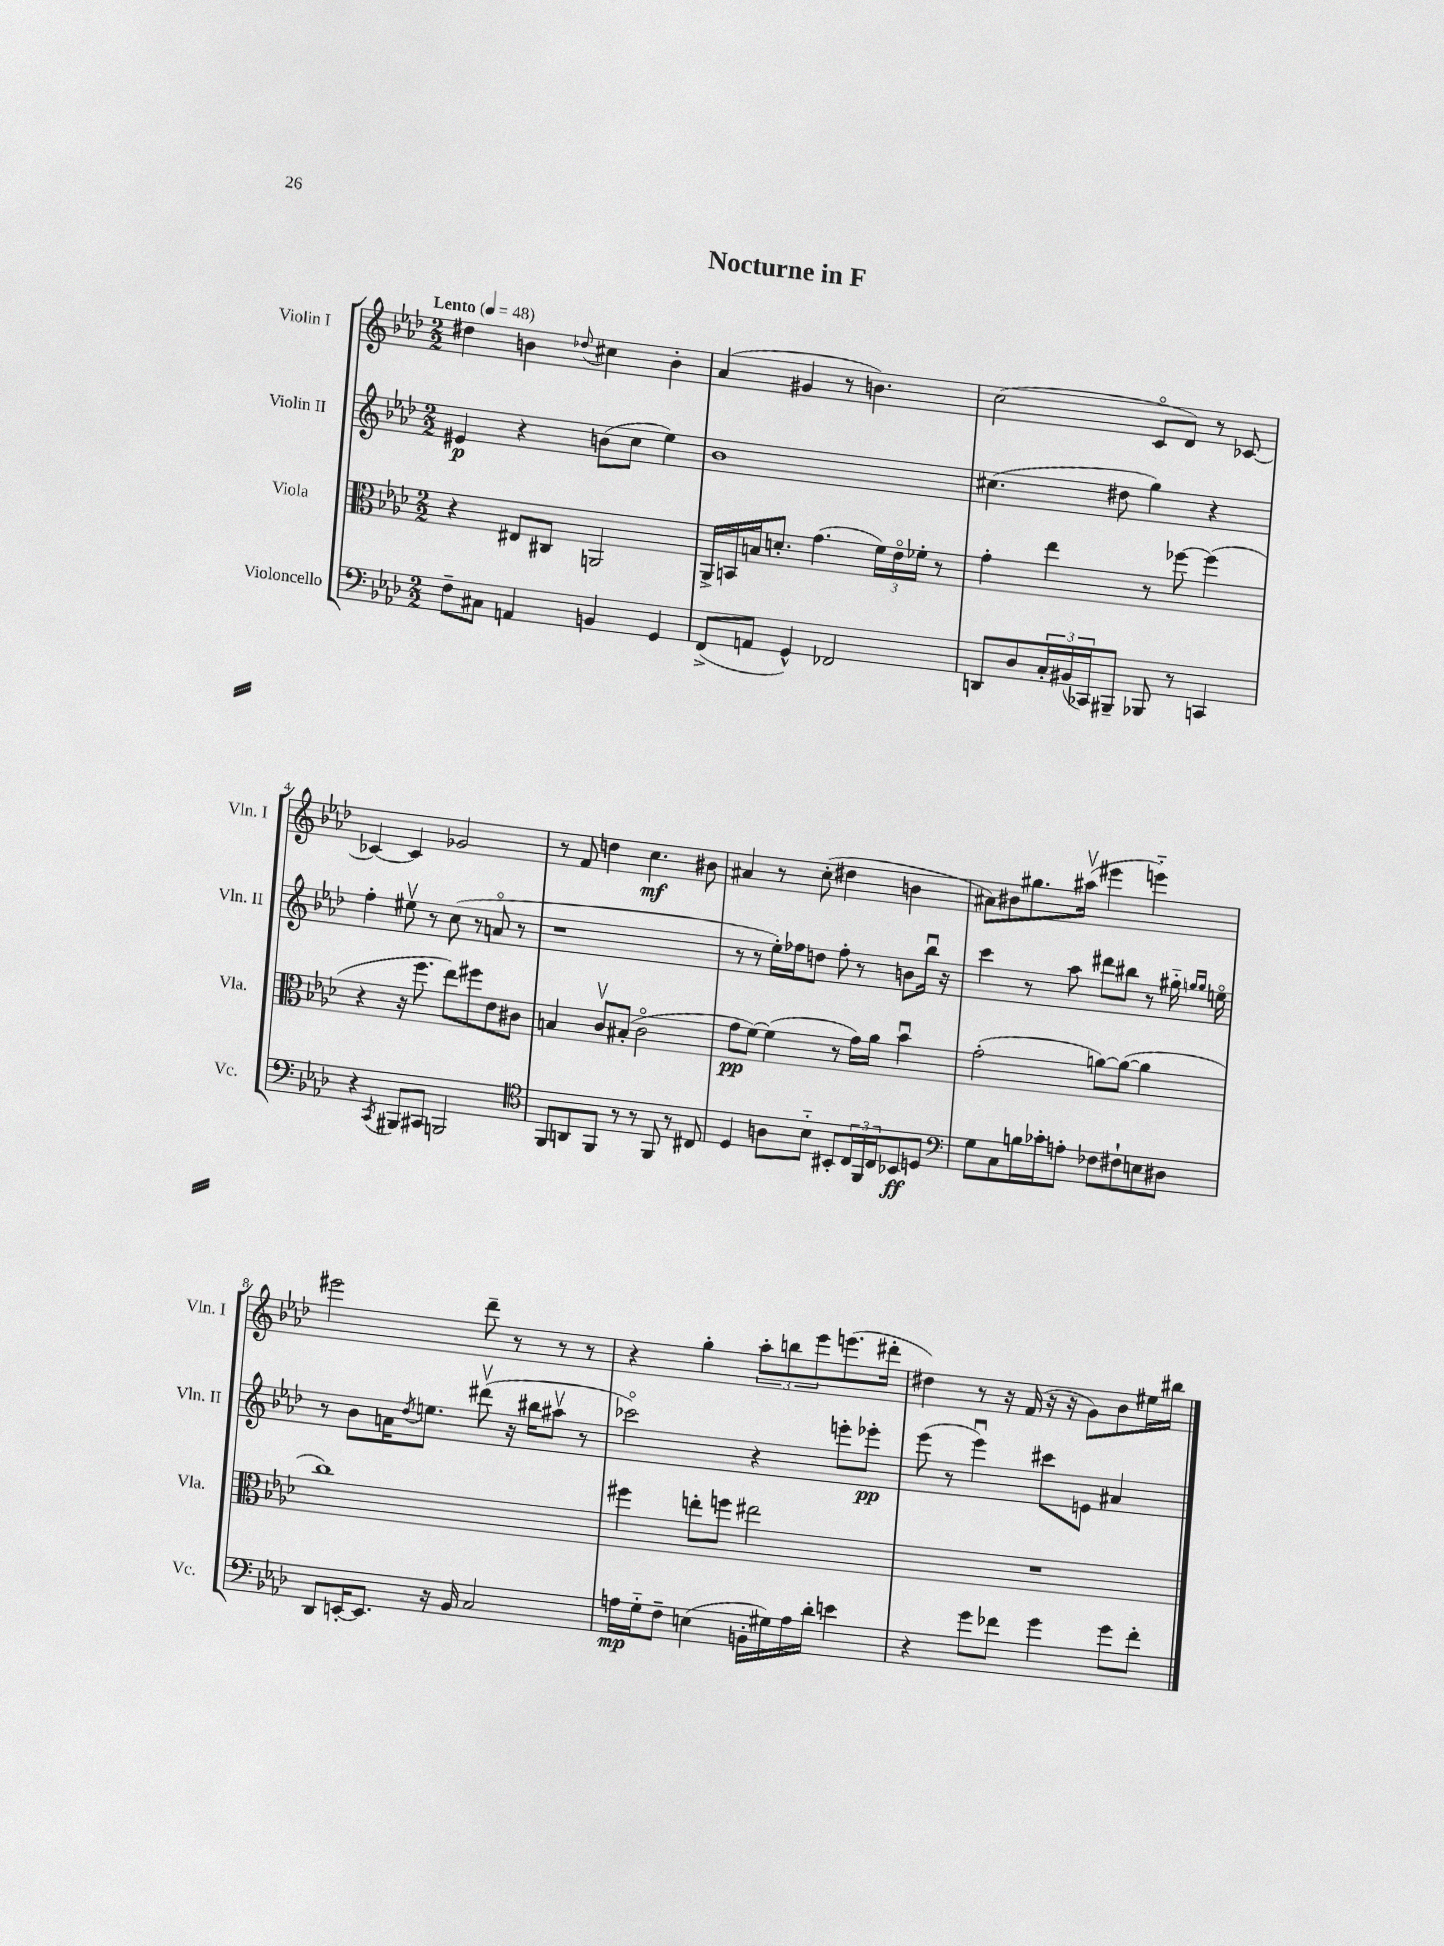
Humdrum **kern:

**kern	**dynam	**kern	**dynam	**kern	**dynam	**kern	**dynam
*part4	*part4	*part3	*part3	*part2	*part2	*part1	*part1
*staff4	*staff4	*staff3	*staff3	*staff2	*staff2	*staff1	*staff1
*I"Violoncello	*	*I"Viola	*	*I"Violin II	*	*I"Violin I	*
*I'Vc.	*	*I'Vla.	*	*I'Vln. II	*	*I'Vln. I	*
*clefF4	*	*clefC3	*	*clefG2	*	*clefG2	*
*k[b-e-a-d-]	*	*k[b-e-a-d-]	*	*k[b-e-a-d-]	*	*k[b-e-a-d-]	*
*M2/2	*	*M2/2	*	*M2/2	*	*M2/2	*
*MM48	*	*MM48	*	*MM48	*	*MM48	*
=1	=1	=1	=1	=1	=1	=1	=1
!	!	!	!	!	!	!LO:TX:a:B:t=Lento	!
8F~\L	.	4r	.	4e#X/	p	4dd#X\	.
8C#X\J	.	.	.	.	.	.	.
4AAn/	.	8E#X/L	.	4r	.	4bn\	.
.	.	8C#X/J	.	.	.	.	.
.	.	.	.	.	.	8qqdd-X/	.
4BBn/	.	2AAn/	.	(8bn\L	.	4cc#X\	.
.	.	.	.	8cc\J	.	.	.
4GG/	.	.	.	4ee-\)	.	4b'\	.
=2	=2	=2	=2	=2	=2	=2	=2
(8FF^/L	.	16AA-^/LL	.	1b-	.	(4a-/	.
.	.	16BBn/	.	.	.	.	.
8AAn/J	.	16Bn/J	.	.	.	.	.
.	.	8.dn'/J	.	.	.	.	.
4GG^^/)	.	.	.	.	.	4g#X/	.
.	.	(4.g\	.	.	.	.	.
2FF-X/	.	.	.	.	.	8r	.
.	.	.	.	.	.	4.bn\)	.
.	.	24f\LL)	.	.	.	.	.
.	.	24e-\	.	.	.	.	.
.	.	24f-X'\JJ	.	.	.	.	.
.	.	8r	.	.	.	.	.
=3	=3	=3	=3	=3	=3	=3	=3
8DDn/L	.	4g'\	.	(4.cc#X\	.	(2cc\	.
8D-/	.	.	.	.	.	.	.
24C'/L	.	4ee-\	.	.	.	.	.
(24BB#X/	.	.	.	.	.	.	.
24CC-X/J)	.	.	.	.	.	.	.
8BBB#X~/J	.	.	.	8dd#X\	.	.	.
8BBB-X/	.	8r	.	4gg\)	.	8c/L	.
8r	.	[8ff-X\	.	.	.	8d-/J)	.
4CCn/	.	(4ff-\]	.	4r	.	8r	.
.	.	.	.	.	.	[8c-X/	.
!!LO:LB:g=z
=4	=4	=4	=4	=4	=4	=4	=4
4r	.	4r	.	4ff'\	.	4c-X/_	.
8qCC/	.	.	.	.	.	.	.
8BBB#X/L	.	16r	.	8ee#Xv\	.	4c-/]	.
.	.	8.ff\	.	.	.	.	.
8CC#X/J	.	.	.	8r	.	.	.
2BBBn/	.	8ee-\L)	.	(8cc\	.	2g-X/	.
.	.	8ff#X\	.	8r	.	.	.
.	.	8e-\	.	8an/	.	.	.
.	.	8c#X\J	.	8r	.	.	.
=5	=5	=5	=5	=5	=5	=5	=5
*clefC4	*	*	*	*	*	*	*
8FF/L	.	4Bn/	.	1r	.	8r	.
8AAn/	.	.	.	.	.	8f/	.
8FF/J	.	8cv/L	.	.	.	4ddn\	.
8r	.	(8B#X'/J	.	.	.	.	.
8r	.	2c\	.	.	.	4.cc\	mf
8FF/	.	.	.	.	.	.	.
8r	.	.	.	.	.	.	.
8C#X/	.	.	.	.	.	8b#X\	.
=6	=6	=6	=6	=6	=6	=6	=6
4D-/	.	8g\L	pp	8r	.	4a#X/	.
.	.	[8f\J)	.	8r	.	.	.
8An\L	.	(4f\]	.	16ee-'\LL)	.	8r	.
.	.	.	.	16ff-X\J	.	.	.
8B-\J	.	.	.	8ddn\J	.	(8cc'\	.
8BB#X'/L	.	8r	.	8ff-'\	.	4dd#X\	.
24C/L	.	16g\LL)	.	8r	.	.	.
24FF/	.	.	.	.	.	.	.
.	.	16a-\JJ	.	.	.	.	.
24C/J	.	.	.	.	.	.	.
8BB-X/	ff	4b-u\	.	8bn\L	.	4bn\	.
8Dn/J	.	.	.	16bb-u\Jk	.	.	.
.	.	.	.	16r	.	.	.
=7	=7	=7	=7	=7	=7	=7	=7
*clefF4	*	*	*	*	*	*	*
8G\L	.	(2g'\	.	4ccc\	.	8a#X\L)	.
8C\	.	.	.	.	.	8b#X\	.
16Bn\L	.	.	.	8r	.	8.gg#X\	.
16c-X'\J	.	.	.	.	.	.	.
8An'\J	.	.	.	8aa-\	.	.	.
.	.	.	.	.	.	(16aa#Xv\Jk	.
8F-X\L	.	[8an\L)	.	8ddd#X\L	.	4eee#X\	.
8F#X`\	.	(8a\J_	.	8bb#X\J	.	.	.
8En\	.	4a\]	.	8r	.	4eeen\)	.
8D#X\J	.	.	.	16gg#X\	.	.	.
.	.	.	.	16qqggn/LL	.	.	.
.	.	.	.	16qqgg/JJ	.	.	.
.	.	.	.	16een\	.	.	.
!!LO:LB:g=z
=8	=8	=8	=8	=8	=8	=8	=8
8DD-/L	.	1cc)	.	8r	.	2eee#X\	.
[16EEn'/K	.	.	.	8b-\L	.	.	.
8.EE/J]	.	.	.	.	.	.	.
.	.	.	.	16an\K	.	.	.
.	.	.	.	8qdd-/	.	.	.
.	.	.	.	8.een\J	.	.	.
16r	.	.	.	.	.	.	.
16BB-/	.	.	.	.	.	.	.
2C/	.	.	.	(8ddd#Xv\	.	8ddd-~\	.
.	.	.	.	16r	.	8r	.
.	.	.	.	16bb#X\KL	.	.	.
.	.	.	.	8aa#Xv\J	.	8r	.
.	.	.	.	8r	.	8r	.
=9	=9	=9	=9	=9	=9	=9	=9
16An\LL	mp	4ff#X\	.	2ccc-X\)	.	4r	.
16G\J	.	.	.	.	.	.	.
8F~\J	.	.	.	.	.	.	.
(4En\	.	8een'\L	.	.	.	4gg'\	.
.	.	8ffn\J	.	.	.	.	.
16BBn'\LL	.	2ee#X\	.	4r	.	12aa-'\L	.
16G#X\)	.	.	.	.	.	.	.
.	.	.	.	.	.	12bbn\	.
16A\	.	.	.	.	.	.	.
.	.	.	.	.	.	12eee-\	.
16d-'\JJ	.	.	.	.	.	.	.
4en\	.	.	.	8eeen'\L	.	(8.eeen\	.
.	.	.	.	8eee-X'\J	pp	.	.
.	.	.	.	.	.	16ddd#X'\Jk	.
=10	=10	=10	=10	=10	=10	=10	=10
4r	.	1r	.	(8eee-\	.	4dd#X\)	.
.	.	.	.	8r	.	.	.
8g\L	.	.	.	4eee-u\)	.	8r	.
8f-X\J	.	.	.	.	.	16r	.
.	.	.	.	.	.	(16f/	.
4g\	.	.	.	8ccc#X\L	.	16r	.
.	.	.	.	.	.	16r	.
.	.	.	.	8en\J	.	8g\L)	.
8g\L	.	.	.	4a#X/	.	8b-\	.
8f-'\J	.	.	.	.	.	16ee#X\L	.
.	.	.	.	.	.	16bb#X\JJ	.
==	==	==	==	==	==	==	==
*-	*-	*-	*-	*-	*-	*-	*-
